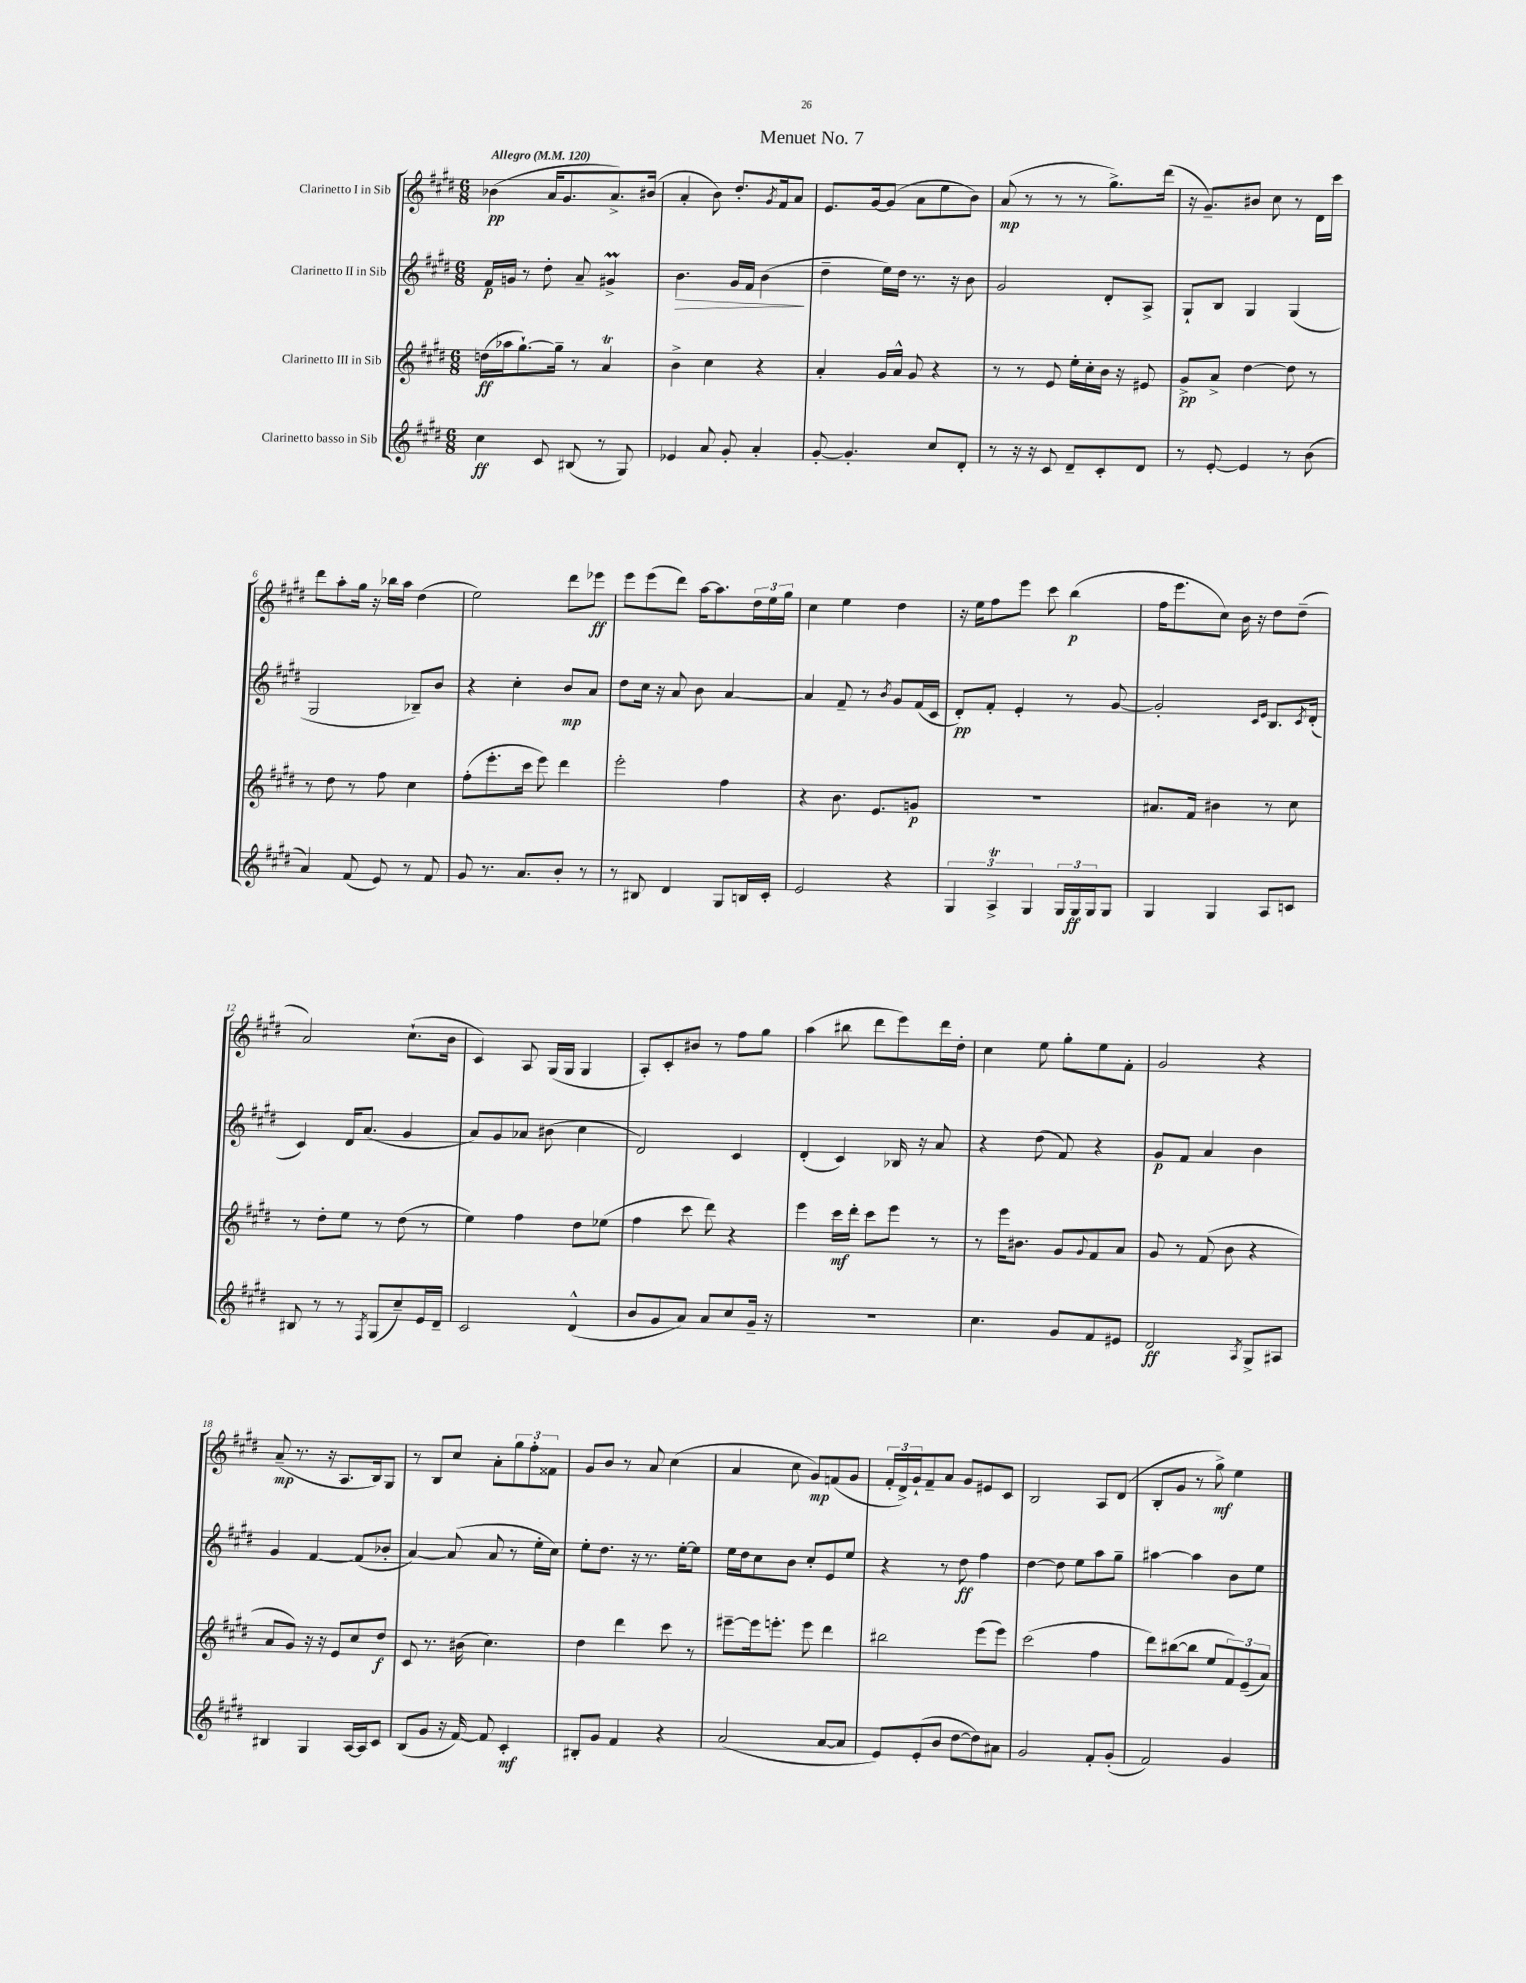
\header { title = "Menuet No. 7" }
<<
\new StaffGroup <<
\new Staff = "s0" \with { instrumentName = "Clarinetto I in Sib" } {
    \clef treble \key e \major \numericTimeSignature \time 6/8 \tempo "Allegro" 4 = 120
    bes'4\pp( a'16 gis'8. a'8.->) bis'16( |
    a'4-. b'8) dis''8.-. \acciaccatura { gis'8 } fis'16 a'8 |
    e'8. gis'16~ gis'8( a'8 e''8 b'8) |
    a'8\mp( r8 r8 r8 gis''8.->) dis'''16( |
    r16 gis'8.--) bis'8 cis''8 r8 dis'16 cis'''16 |
    dis'''8 a''8-. gis''16 r16 bes''16 a''16 dis''4( |
    e''2) dis'''8 ees'''8\ff |
    e'''8 e'''8( dis'''8) a''16~ a''8. \tuplet 3/2 { dis''16 e''16 gis''16 } |
    cis''4 e''4 dis''4 |
    r16 e''16 fis''8 e'''8 cis'''8 b''4\p( |
    fis''16 e'''8. cis''8) b'16 r16 dis''8 dis''8--( |
    a'2) cis''8.-!( b'16 |
    cis'4) a8 gis16( gis16 gis4 |
    a8-.) cis'8-. bis'8 r8 fis''8 gis''8 |
    a''4( bis''8 dis'''8 e'''8) dis'''16 dis''16-. |
    cis''4 e''8 gis''8-. e''8 fis'8-. |
    gis'2 r4 |
    a'8--\mp( r8. r16 a8. b16) gis8 |
    r8 b8 cis''8 a'8-. \tuplet 3/2 { gis''8 fis''8-. fisis'8 } |
    gis'8 b'8 r8 a'8 cis''4( |
    a'4 cis''8 gis'8\mp) f'8( gis'8 |
    \tuplet 3/2 { fis'16-. dis'16->) gis'16-! } fis'8-- a'8 gis'8 eis'8 cis'8 |
    b2 a8 dis'8( |
    b8-. gis'8 r8 gis''8->\mf) e''4 \bar "|." |
}
\new Staff = "s1" \with { instrumentName = "Clarinetto II in Sib" } {
    \clef treble \key e \major \numericTimeSignature \time 6/8
    fis'16\p g'16 r8 dis''8-. a'8-- gis'4->\prall |
    b'4.\> gis'16 fis'16 b'4\!( |
    dis''4-- e''16) dis''16 r8. r16 b'8 |
    gis'2 dis'8-. a8-> |
    gis8-! b8 gis4 gis4( |
    gis2 bes8--) b'8 |
    r4 cis''4-. b'8\mp a'8 |
    dis''8 cis''16 r16 a'8 b'8 a'4~ |
    a'4 fis'8-- r8 \acciaccatura { b'8 } gis'8 fis'16( cis'16 |
    dis'8-.\pp) fis'8-. e'4-. r8 gis'8~ |
    gis'2-. \grace { cis'16 e'16 } b8. \acciaccatura { cis'8 } dis'16-.( |
    cis'4) dis'16 a'8.( gis'4 |
    a'8) gis'8 aes'8 bis'8( cis''4 |
    dis'2) cis'4 |
    dis'4-.( cis'4) bes16 r16 a'8 |
    r4 dis''8( fis'8) r4 |
    gis'8\p fis'8 a'4 b'4 |
    gis'4 fis'4~ fis'8( bes'8-. |
    a'4~) a'8( a'8 r8 e''16-. cis''16) |
    e''8-. dis''8. r16 r8. e''16~-. e''8 |
    e''16 dis''16 cis''8 b'8 cis''8-. e'8 e''8 |
    r4 r8 dis''8\ff fis''4 |
    dis''4~ dis''8 e''8 a''8 gis''8-- |
    ais''4~ ais''4 b'8 e''8 \bar "|." |
}
\new Staff = "s2" \with { instrumentName = "Clarinetto III in Sib" } {
    \clef treble \key e \major \numericTimeSignature \time 6/8
    d''16\ff( aes''16 gis''8.~-!) gis''16-- r8 a'4\trill |
    b'4-> cis''4 r4 |
    a'4-. gis'16 a'16-^ gis'8 r4 |
    r8 r8 e'8 e''16-. cis''16-. b'16 r16 eis'8 |
    gis'8->\pp a'8-> dis''4~ dis''8 r8 |
    r8 dis''8 r8 fis''8 cis''4 |
    fis''8-.( e'''8.-. cis'''16 e'''8) dis'''4 |
    e'''2-. fis''4 |
    r4 b'8. e'8. g'8\p |
    R2. |
    ais'8. fis'16 bis'4 r8 cis''8 |
    r8 dis''8-. e''8 r8 dis''8( r8 |
    e''4) fis''4 dis''8 ees''8( |
    fis''4 cis'''8 dis'''8) r4 |
    e'''4 cis'''16\mf dis'''16-. cis'''8 e'''8 r8 |
    r8 e'''16 bis'8. gis'8 \appoggiatura { gis'8 } fis'8 a'8 |
    gis'8 r8 fis'8( b'8 r4 |
    a'8 gis'8) r16 r16 e'8 cis''8 dis''8\f |
    cis'8 r8. bis'16( cis''4.) |
    dis''4 dis'''4 cis'''8 r8 |
    eis'''8~-- eis'''16 e'''8.-. e'''8 dis'''4 |
    bis''2 e'''8( e'''8) |
    cis'''2( fis''4 |
    dis'''8) bis''8~( bis''8 e''8 \tuplet 3/2 { fis'8) e'8--( a'8) } \bar "|." |
}
\new Staff = "s3" \with { instrumentName = "Clarinetto basso in Sib" } {
    \clef treble \key e \major \numericTimeSignature \time 6/8
    cis''4\ff cis'8 bis8( r8 gis8) |
    ees'4 a'8 gis'8-. a'4-. |
    gis'8~-. gis'4.-. cis''8 dis'8-. |
    r8 r16 r16 cis'8 dis'8-- cis'8-. dis'8 |
    r8 e'8~-. e'4 r8 b'8( |
    a'4) fis'8( e'8) r8 fis'8 |
    gis'8 r8. a'8. b'8-. r8 |
    r8 bis8 dis'4 gis8 b16 cis'16-. |
    e'2 r4 |
    \tuplet 3/2 { gis4 a4->\trill gis4 } \tuplet 3/2 { gis16 gis16\ff gis16 } gis8 |
    gis4 gis4 a8 c'8 |
    bis8 r8 r8 \acciaccatura { fis8 } gis8( cis''8--) e'16 dis'16-- |
    cis'2 dis'4-^( |
    b'8 gis'8 a'8) a'8 cis''8 gis'16-- r16 |
    R2. |
    cis''4. gis'8 fis'8 eis'8 |
    dis'2\ff \acciaccatura { a8 } gis8-> ais8 |
    bis4 gis4 a16~ a16 cis'8 |
    b8( gis'8 r16 fis'16~) fis'8 cis'4-.\mf |
    bis8-. gis'8 fis'4 r4 |
    a'2( a'8~ a'8 |
    e'8) e'8-.( b'8 dis''8~ dis''8) ais'8 |
    gis'2 fis'8-. gis'8-.( |
    fis'2) gis'4 \bar "|." |
}
>>
>>
